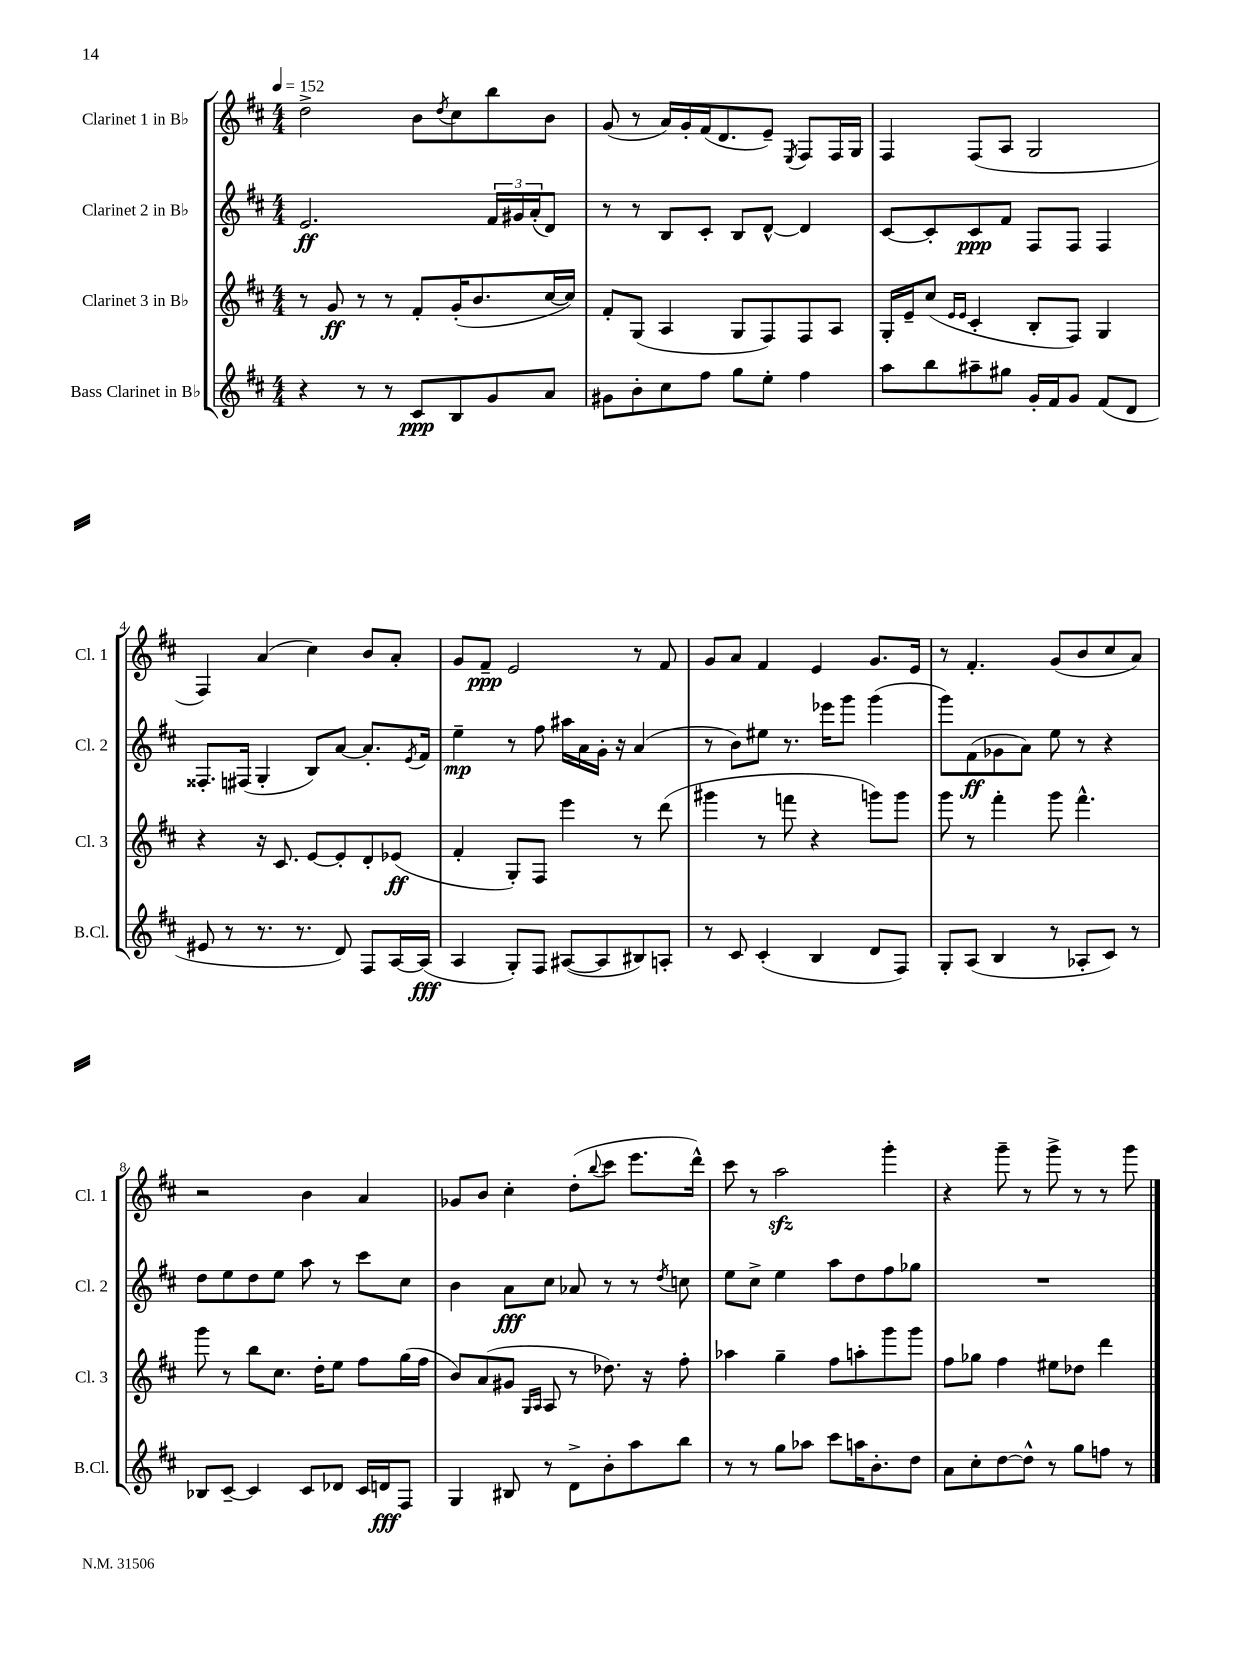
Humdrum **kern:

**kern	**dynam	**kern	**dynam	**kern	**dynam	**kern	**dynam
*part4	*part4	*part3	*part3	*part2	*part2	*part1	*part1
*staff4	*staff4	*staff3	*staff3	*staff2	*staff2	*staff1	*staff1
*I"Bass Clarinet in B♭	*	*I"Clarinet 3 in B♭	*	*I"Clarinet 2 in B♭	*	*I"Clarinet 1 in B♭	*
*I'B.Cl.	*	*I'Cl. 3	*	*I'Cl. 2	*	*I'Cl. 1	*
*clefG2	*	*clefG2	*	*clefG2	*	*clefG2	*
*k[f#c#]	*	*k[f#c#]	*	*k[f#c#]	*	*k[f#c#]	*
*M4/4	*	*M4/4	*	*M4/4	*	*M4/4	*
*MM152	*	*MM152	*	*MM152	*	*MM152	*
=1	=1	=1	=1	=1	=1	=1	=1
4r	.	8r	.	2.e/	ff	2dd^\	.
.	.	8g/	ff	.	.	.	.
8r	.	8r	.	.	.	.	.
8r	.	8r	.	.	.	.	.
8c#/L	ppp	8f#'/L	.	.	.	8b\L	.
.	.	.	.	.	.	8qdd/	.
8B/	.	(16g'/K	.	.	.	8cc#\	.
.	.	8.b/	.	.	.	.	.
8g/	.	.	.	24f#/LL	.	8bb\	.
.	.	.	.	24g#X/	.	.	.
.	.	.	.	(24a'/J	.	.	.
8a/J	.	[16cc#/L	.	8d/J)	.	8b\J	.
.	.	16cc#/JJ])	.	.	.	.	.
=2	=2	=2	=2	=2	=2	=2	=2
8g#X\L	.	8f#'/L	.	8r	.	(8g/	.
8b'\	.	(8G/J	.	8r	.	8r	.
8cc#\	.	4A/	.	8B/L	.	16a/LL)	.
.	.	.	.	.	.	16g'/	.
8ff#\J	.	.	.	8c#'/J	.	(16f#/J	.
.	.	.	.	.	.	8.d/	.
8gg\L	.	8G/L	.	8B/L	.	.	.
8ee'\J	.	8F#/)	.	[8d^^/J	.	8e~/J)	.
.	.	.	.	.	.	8qE/	.
4ff#\	.	8F#/	.	4d/]	.	8F#/L	.
.	.	8A/J	.	.	.	16F#/L	.
.	.	.	.	.	.	16G/JJ	.
=3	=3	=3	=3	=3	=3	=3	=3
8aa\L	.	16G'/LL	.	[8c#/L	.	4F#/	.
.	.	16e~/J	.	.	.	.	.
8bb\	.	(8cc#/J	.	8c#'/]	.	.	.
.	.	16qqe/LL	.	.	.	.	.
.	.	16qqe/JJ	.	.	.	.	.
8aa#X~\	.	4c#'/	.	8c#/	ppp	(8F#/L	.
8gg#X\J	.	.	.	8f#/J	.	8A/J	.
16g'/LL	.	8B'/L	.	8F#/L	.	2G/	.
16f#/J	.	.	.	.	.	.	.
8g/J	.	8F#/J)	.	8F#/J	.	.	.
(8f#/L	.	4G/	.	4F#/	.	.	.
8d/J	.	.	.	.	.	.	.
!!LO:LB:g=z
=4	=4	=4	=4	=4	=4	=4	=4
8e#X/	.	4r	.	8.F##X'/L	.	4F#/)	.
8r	.	.	.	.	.	.	.
.	.	.	.	(16F#X/Jk	.	.	.
8.r	.	16r	.	4G'/	.	(4a/	.
.	.	8.c#/	.	.	.	.	.
8.r	.	.	.	.	.	.	.
.	.	[8e/L	.	8B/L)	.	4cc#\)	.
8d/)	.	8e'/]	.	[8a/J	.	.	.
8F#/L	.	8d'/	.	8.a'/L]	.	8b/L	.
[16A/L	.	(8e-X/J	ff	.	.	8a'/J	.
.	.	.	.	8qe/	.	.	.
(16A/JJ]	fff	.	.	16f#/Jk	.	.	.
=5	=5	=5	=5	=5	=5	=5	=5
4A/	.	4f#'/	.	4ee~\	mp	8g/L	.
.	.	.	.	.	.	8f#~/J	ppp
8G'/L)	.	8G'/L)	.	8r	.	2e/	.
8F#/J	.	8F#/J	.	8ff#\	.	.	.
([8A#X/L	.	4eee\	.	16aa#X\LL	.	.	.
.	.	.	.	16a\	.	.	.
8A#/]	.	.	.	16g'\JJ	.	.	.
.	.	.	.	16r	.	.	.
8B#X/)	.	8r	.	(4a/	.	8r	.
8An'/J	.	(8ddd\	.	.	.	8f#/	.
=6	=6	=6	=6	=6	=6	=6	=6
8r	.	4ggg#X\	.	8r	.	8g/L	.
8c#/	.	.	.	8b\L)	.	8a/J	.
(4c#'/	.	8r	.	8ee#X\J	.	4f#/	.
.	.	8fffn\	.	8.r	.	.	.
4B/	.	4r	.	.	.	4e/	.
.	.	.	.	16eee-X\KL	.	.	.
.	.	.	.	8ggg\J	.	.	.
8d/L	.	8gggn\L)	.	(4ggg\	.	8.g/L	.
8F#/J)	.	8ggg\J	.	.	.	.	.
.	.	.	.	.	.	16e/Jk	.
=7	=7	=7	=7	=7	=7	=7	=7
8G'/L	.	8ggg\	.	8ggg\L)	.	8r	.
(8A/J	.	8r	.	(8f#\	ff	4.f#'/	.
4B/	.	4fff#'\	.	8g-X\	.	.	.
.	.	.	.	8a\J)	.	.	.
8r	.	8ggg\	.	8ee\	.	(8g/L	.
8A-X'/L	.	4.fff#^^\	.	8r	.	8b/	.
8c#/J)	.	.	.	4r	.	8cc#/	.
8r	.	.	.	.	.	8a/J)	.
!!LO:LB:g=z
=8	=8	=8	=8	=8	=8	=8	=8
8B-X/L	.	8ggg\	.	8dd\L	.	2r	.
[8c#~/J	.	8r	.	8ee\	.	.	.
4c#/]	.	8bb\L	.	8dd\	.	.	.
.	.	8.cc#\J	.	8ee\J	.	.	.
8c#/L	.	.	.	8aa\	.	4b\	.
.	.	16dd'\KL	.	.	.	.	.
8d-X/J	.	8ee\J	.	8r	.	.	.
16c#/LL	.	8ff#\L	.	8ccc#\L	.	4a/	.
16dn/J	fff	.	.	.	.	.	.
8F#/J	.	(16gg\L	.	8cc#\J	.	.	.
.	.	16ff#\JJ	.	.	.	.	.
=9	=9	=9	=9	=9	=9	=9	=9
4G/	.	8b/L)	.	4b\	.	8g-X/L	.
.	.	(8a/	.	.	.	8b/J	.
8B#X/	.	8g#X/J	.	8a\L	fff	4cc#'\	.
.	.	16qqG/LL	.	.	.	.	.
.	.	16qqA/JJ	.	.	.	.	.
8r	.	8A/	.	8cc#\J	.	.	.
8d^\L	.	8r	.	8a-X/	.	(8dd'\L	.
.	.	.	.	.	.	8qqbb/	.
8b'\	.	8.dd-X\)	.	8r	.	8ccc#\J	.
8aa\	.	.	.	8r	.	8.eee\L	.
.	.	16r	.	.	.	.	.
.	.	.	.	8qdd/	.	.	.
8bb\J	.	8ff#'\	.	8ccn\	.	.	.
.	.	.	.	.	.	16ddd^^\Jk)	.
=10	=10	=10	=10	=10	=10	=10	=10
8r	.	4aa-X\	.	8ee\L	.	8ccc#\	.
8r	.	.	.	8cc#^\J	.	8r	.
8gg\L	.	4gg~\	.	4ee\	.	2aazz\	.
8aa-X\J	.	.	.	.	.	.	.
8ccc#\L	.	8ff#\L	.	8aa\L	.	.	.
16aan\K	.	8aan'\	.	8dd\	.	.	.
8.b'\	.	.	.	.	.	.	.
.	.	8ggg\	.	8ff#\	.	4ggg'\	.
8dd\J	.	8ggg\J	.	8gg-X\J	.	.	.
=11	=11	=11	=11	=11	=11	=11	=11
8a\L	.	8ff#\L	.	1r	.	4r	.
8cc#'\	.	8gg-X\J	.	.	.	.	.
[8dd\	.	4ff#\	.	.	.	8ggg~\	.
8dd^^\J]	.	.	.	.	.	8r	.
8r	.	8ee#X\L	.	.	.	8ggg^\	.
8gg\L	.	8dd-X\J	.	.	.	8r	.
8ffn\J	.	4ddd\	.	.	.	8r	.
8r	.	.	.	.	.	8ggg\	.
==	==	==	==	==	==	==	==
*-	*-	*-	*-	*-	*-	*-	*-
